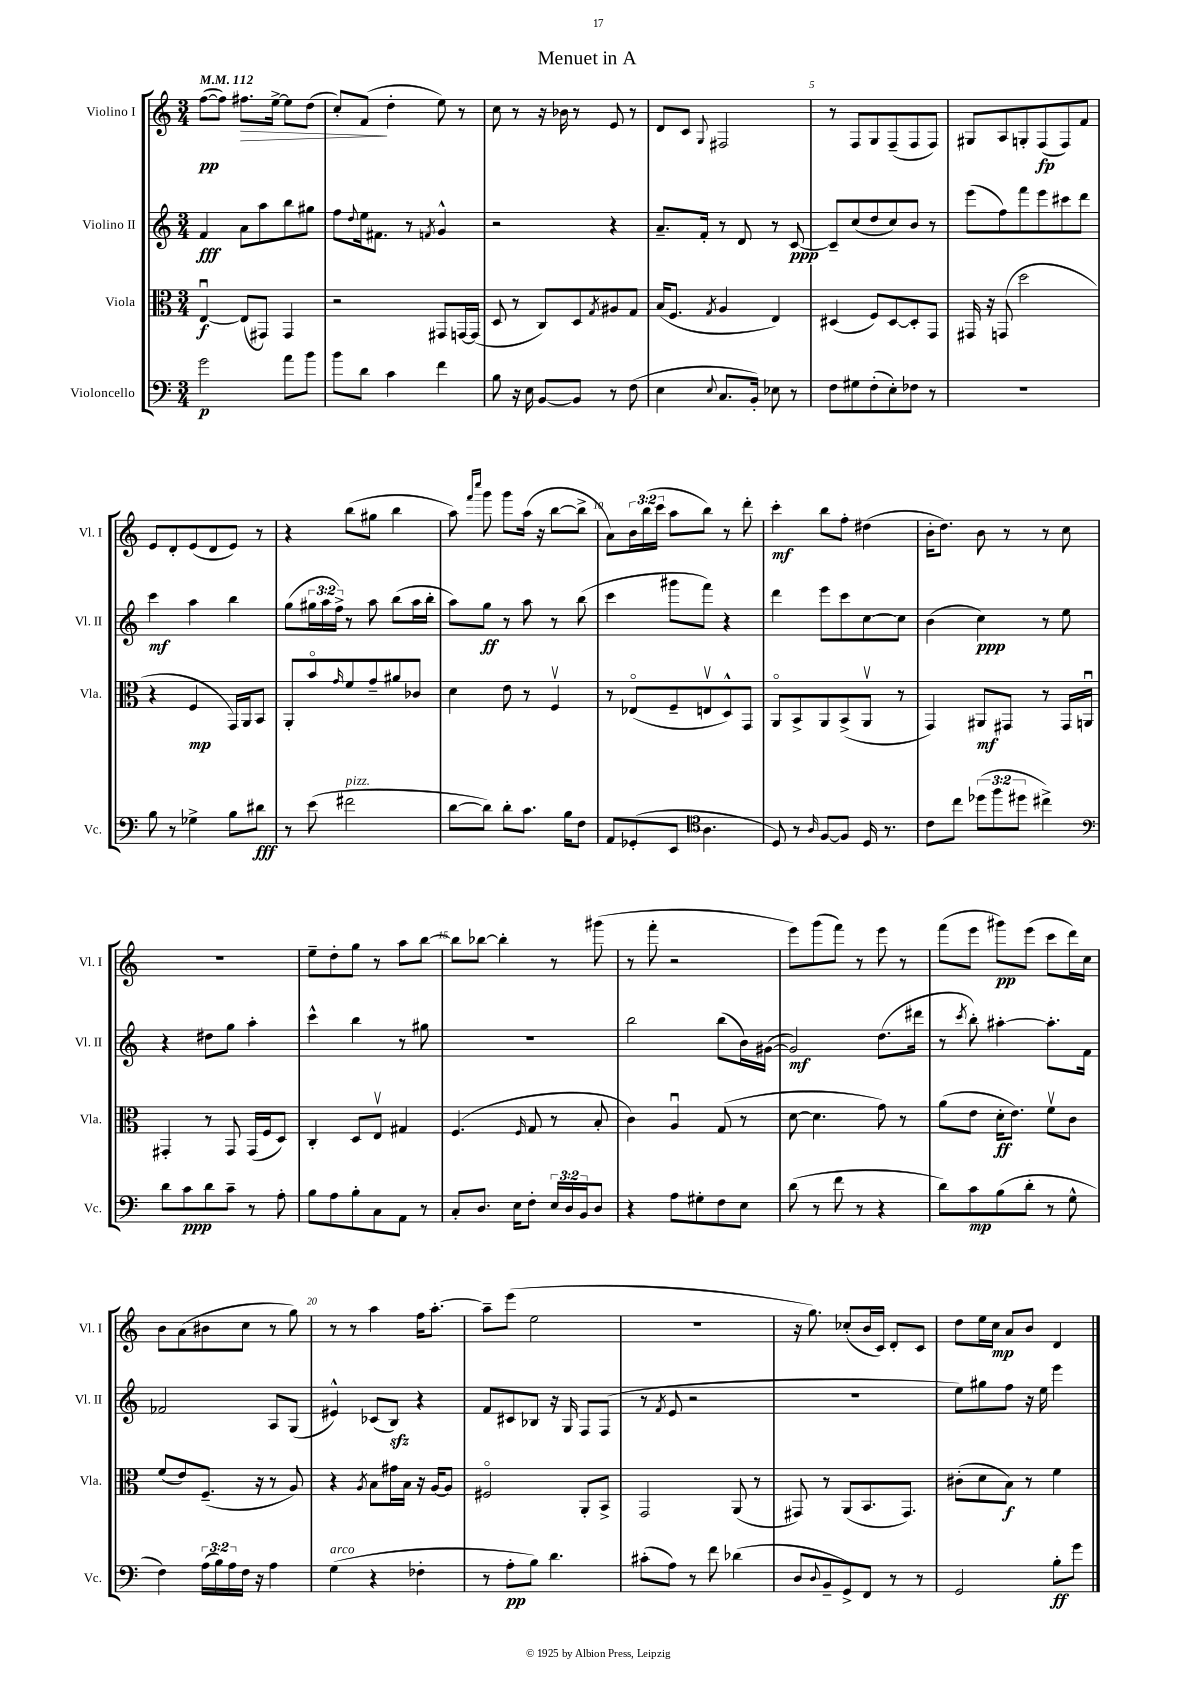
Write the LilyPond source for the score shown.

\header { title = "Menuet in A" }
<<
\new StaffGroup <<
\new Staff = "s0" \with { instrumentName = "Violino I" shortInstrumentName = "Vl. I" } {
    \clef treble \key c \major \numericTimeSignature \time 3/4 \override Staff.TupletNumber.text = #tuplet-number::calc-fraction-text \tempo 4 = 112
    f''8~\pp( f''8) fis''8.\> e''16~-> e''8 d''8( |
    c''8-.) f'8\!( d''4-. e''8) r8 |
    c''8 r8 r16 bes'16 r8 e'8 r8 |
    d'8 c'8 \appoggiatura { g8 } fis2 |
    r8 f8 g8 f8--( f8 f8) |
    gis8 a8 g8-. f8\fp( f8) f'8 |
    e'8 d'8-. e'8( d'8 e'8) r8 |
    r4 b''8( gis''8 b''4 |
    a''8) \grace { f'''16 c''''16 } g'''8 g'''8 a''16( r16 b''8~ b''8-> |
    a'8) \tuplet 3/2 { b'16 b''16( c'''16 } a''8 b''8) r8 d'''8-. |
    c'''4-.\mf b''8 f''8-. dis''4( |
    b'16-. d''8.) b'8 r8 r8 c''8 |
    R2. |
    e''8-- d''8-. g''8 r8 a''8 b''8~ |
    b''8 bes''8~ bes''4-. r8 gis'''8( |
    r8 f'''8-. r2 |
    e'''8) g'''8( f'''8) r8 e'''8 r8 |
    f'''8( e'''8 gis'''8\pp) e'''8( c'''8 d'''16) c''16 |
    b'8 a'8( bis'8 c''8 r8 g''8) |
    r8 r8 a''4 f''16 a''8.~-. |
    a''8-- e'''8( e''2 |
    R2. |
    r16 g''8.) ces''8-.( b'16 c'16) d'8-. c'8 |
    d''8 e''16 c''16\mp a'8 b'8 d'4 \bar "|." |
}
\new Staff = "s1" \with { instrumentName = "Violino II" shortInstrumentName = "Vl. II" } {
    \clef treble \key c \major \numericTimeSignature \time 3/4 \override Staff.TupletNumber.text = #tuplet-number::calc-fraction-text
    f'4\fff a'8 a''8 b''8 gis''8 |
    f''8 \appoggiatura { d''8 } e''16 fis'8. r8 \acciaccatura { f'8 } g'4-^ |
    r2 r4 |
    a'8.-- f'16-. r8 d'8 r8 c'8~\ppp |
    c'8-- c''8( d''8 c''8) b'8 r8 |
    e'''8( f''8) f'''8 e'''8 cis'''8 d'''8 |
    c'''4\mf a''4 b''4 |
    g''8( \tuplet 3/2 { gis''16 a''16 f''16->) } r8 a''8 b''8( a''16 b''16-. |
    a''8) g''8\ff r8 a''8 r8 b''8( |
    c'''4 gis'''8 f'''8) r4 |
    d'''4 e'''8 c'''8 c''8~ c''8 |
    b'4( c''4\ppp) r8 e''8 |
    r4 dis''8 g''8 a''4-. |
    c'''4-^ b''4 r8 gis''8 |
    R2. |
    b''2 b''8( b'16) gis'16~( |
    gis'2\mf) d''8.( dis'''16 |
    r8 \acciaccatura { c'''8 } b''8-.) ais''4~-. ais''8.-. f'16 |
    fes'2 a8 g8( |
    eis'4-^) ces'8( b8\sfz) r4 |
    f'8 cis'8 bes8 r16 g16 f8 f8( |
    r8 \acciaccatura { f'8 } e'8 r2 |
    R2. |
    e''8) gis''8 f''8 r16 e''16 e'''4 \bar "|." |
}
\new Staff = "s2" \with { instrumentName = "Viola" shortInstrumentName = "Vla." } {
    \clef alto \key c \major \numericTimeSignature \time 3/4
    e4~\downbow\f e8( gis,8) gis,4 |
    r2 gis,8 g,16~ g,16( |
    d8 r8 c8) d8 \acciaccatura { g8 } ais8 g8 |
    b16( f8. \acciaccatura { g8 } a4 e4) |
    dis4( f8) dis8~ dis8-. g,8 |
    gis,16 r16 g,8( d''2 |
    r4 f4\mp g,16) a,16 b,8 |
    a,8-. b'8\flageolet \grace { g'16 } f'8 g'8-- ais'8 ces'8 |
    d'4 e'8 r8 f4\upbow |
    r8 ees8\flageolet( f8-- e8\upbow d8-^) g,8 |
    a,8\flageolet b,8-> a,8 b,8->( a,8\upbow r8 |
    g,4) ais,8\mf gis,8 r8 gis,16 a,16\downbow |
    gis,4-. r8 gis,8 gis,16( f16 d8) |
    c4-. d8 e8\upbow gis4 |
    f4.( \grace { f16 } g8 r8 b8-. |
    c'4) a4\downbow g8( r8 |
    d'8~ d'4. g'8) r8 |
    a'8( e'8 d'16-.\ff e'8.) f'8\upbow c'8 |
    f'8( e'8) f8.--( r16 r8 a8) |
    r4 \acciaccatura { a8 } b8 gis'16 b16 r16 a16~ a8 |
    fis2\flageolet a,8-. b,8-> |
    g,2 a,8( r8 |
    gis,8) r8 a,8( b,8. gis,8.) |
    cis'8-.( d'8 b8\f) r8 f'4 \bar "|." |
}
\new Staff = "s3" \with { instrumentName = "Violoncello" shortInstrumentName = "Vc." } {
    \clef bass \key c \major \numericTimeSignature \time 3/4 \override Staff.TupletNumber.text = #tuplet-number::calc-fraction-text
    g'2\p a'8 b'8 |
    b'8 d'8 c'4 f'4 |
    b8 r16 e16 b,8~ b,8 r8 f8( |
    e4 \appoggiatura { e8 } c8. b,16-.) ees8 r8 |
    f8 gis8 f8-.( e8-.) fes8 r8 |
    R2. |
    b8 r8 ges4-> b8 dis'8\fff |
    r8 e'8( fis'2^\markup { \italic "pizz." } |
    d'8~ d'8) d'8-. c'8. b16 f8 |
    a,8 ges,8-.( e,8 \clef tenor a4. |
    d8) r8 \grace { a16 } f8~ f8 d16 r8. |
    c'8 c''8 \tuplet 3/2 { des''8( f''8 dis''8 } cis''4->) |
    \clef bass d'8 c'8\ppp d'8 c'8-- r8 a8-. |
    b8 a8 b8-. c8 a,8 r8 |
    c8-. d8. e16 f8-. \tuplet 3/2 { e16 d16 b,16 } d8 |
    r4 a8 gis8-. f8 e8 |
    d'8( r8 f'8 r8 r4 |
    d'8) c'8\mp b8( d'8-. r8 g8-^ |
    f4) \tuplet 3/2 { a16( b16) a16 } f16 r16 a4 |
    g4^\markup { \italic "arco" }( r4 fes4-. |
    r8 a8-.\pp b8) d'4. |
    cis'8-.( a8) r8 f'8 des'4( |
    d8 \appoggiatura { d8 } b,8-- g,8->) f,8 r8 r8 |
    g,2 b8-.\ff g'8 \bar "|." |
}
>>
>>
\layout { \context { \Score \override BarNumber.break-visibility = ##(#f #t #t) barNumberVisibility = #(every-nth-bar-number-visible 5) } }
